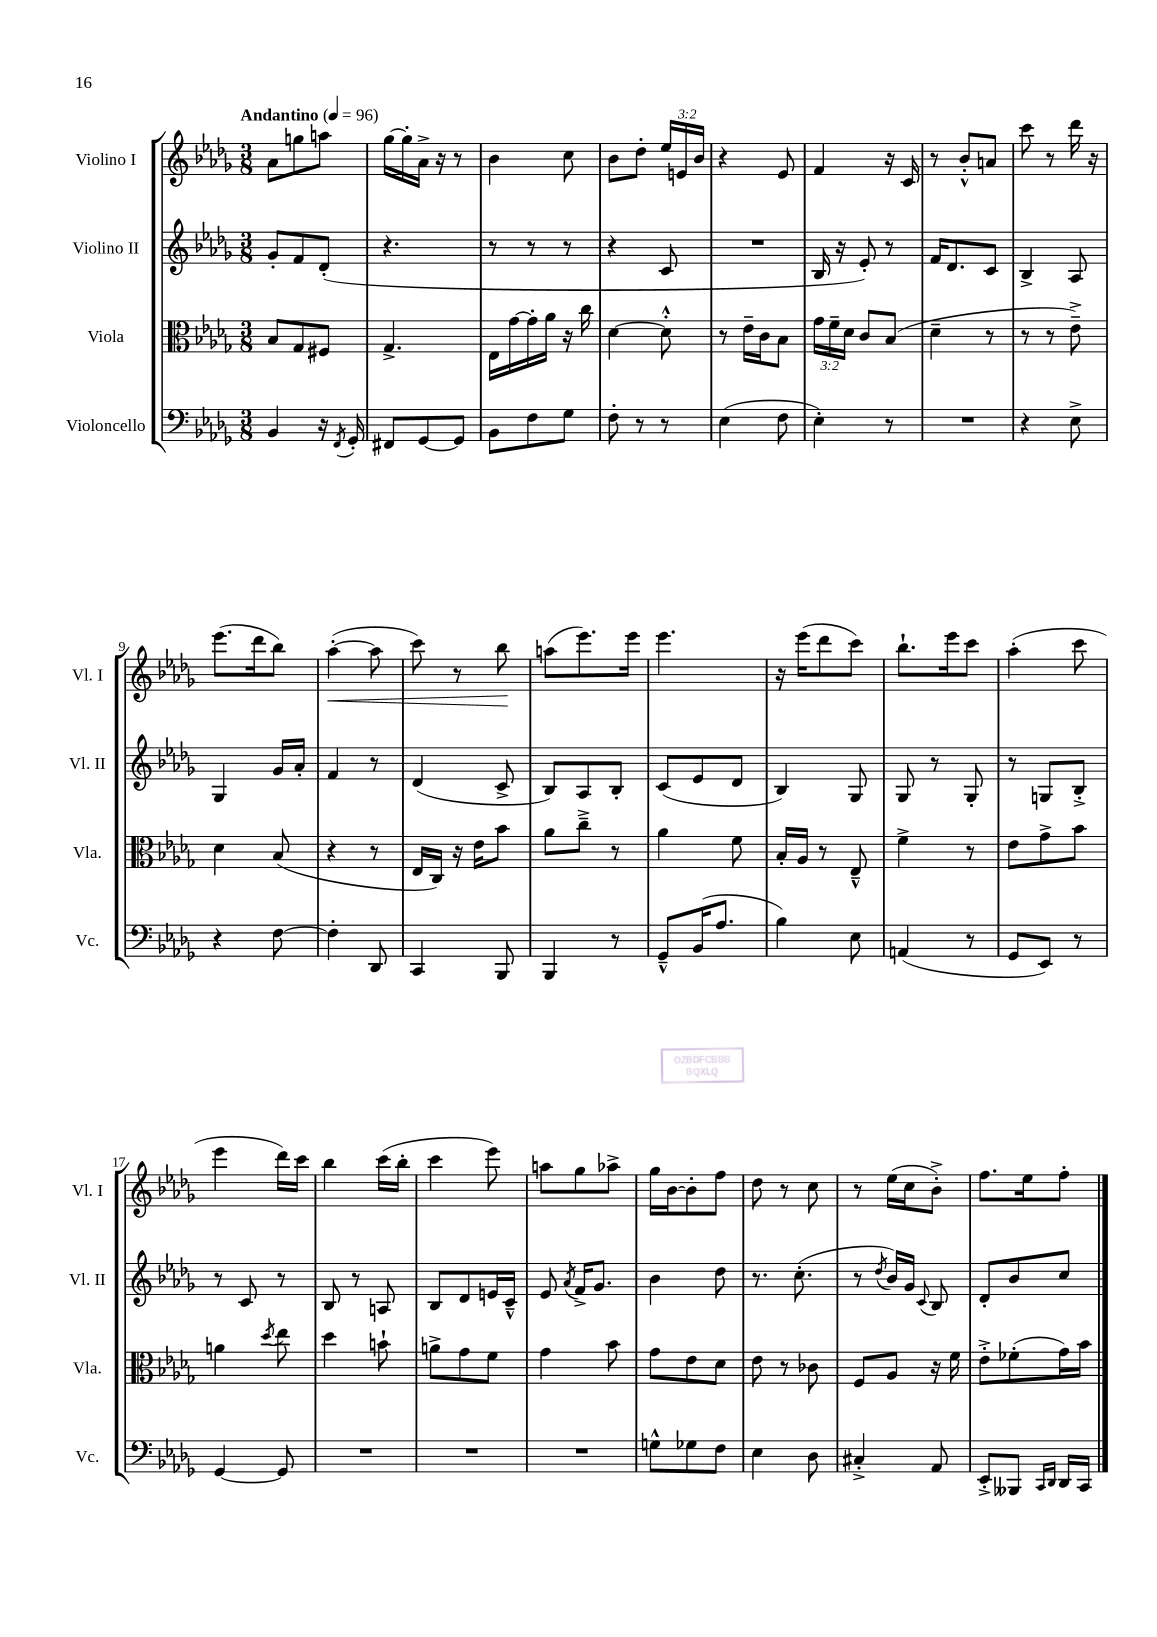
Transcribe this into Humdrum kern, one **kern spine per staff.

**kern	**kern	**kern	**kern
*staff4	*staff3	*staff2	*staff1
*clefF4	*clefC3	*clefG2	*clefG2
*k[b-e-a-d-g-]	*k[b-e-a-d-g-]	*k[b-e-a-d-g-]	*k[b-e-a-d-g-]
*M3/8	*M3/8	*M3/8	*M3/8
*MM96	*MM96	*MM96	*MM96
4BB-/	8B-/L	8g-'/L	8a-\L
.	8G-/	8f/	8gg\
16r	8F#/J	(8d-'/J	8aa\J
8qFF/	.	.	.
16GG-'/	.	.	.
=	=	=	=
8FF#/L	4.G-^/	4.r	[16gg-\LL
.	.	.	16gg-'\]
[8GG-/	.	.	16a-^\JJ
.	.	.	16r
8GG-/]J	.	.	8r
=	=	=	=
8BB-\L	16E-\LL	8r	4b-\
.	[16g-\	.	.
8F\	16g-'\]	8r	.
.	16a-\JJ	.	.
8G-\J	16r	8r	8cc\
.	16cc\	.	.
=	=	=	=
8F'\	[4d-\	4r	8b-\L
8r	.	.	8dd-'\J
8r	8d-'^^\]	8c/	24ee-/LL
.	.	.	24e/
.	.	.	24b-/JJ
=	=	=	=
(4E-\	8r	4.r	4r
.	16e-~\LL	.	.
.	16c\J	.	.
8F\	8B-\J	.	8e-/
=	=	=	=
4E-'\)	24g-\LL	16B-/	4f/
.	24f~\	.	.
.	.	16r	.
.	24d-\JJ	.	.
.	8c/L	8e-'/)	.
8r	(8B-/J	8r	16r
.	.	.	16c/
=	=	=	=
4.r	4d-~\	16f/LK	8r
.	.	8.d-/	.
.	.	.	8b-'^^/L
.	8r	8c/J	8a/J
=	=	=	=
4r	8r	4B-^/	8ccc\
.	8r	.	8r
8E-^\	8e-~^\)	8A-/	16ddd-\
.	.	.	16r
=	=	=	=
4r	4d-\	4G-/	(8.eee-\L
.	.	.	16ddd-\k
[8F\	(8B-/	16g-/LL	8bb-\J)
.	.	16a-'/JJ	.
=	=	=	=
4F'\]	4r	4f/	([4aa-'\
8DD-/	8r	8r	8aa-\]
=	=	=	=
4CC/	16E-/LL	(4d-/	8ccc\)
.	16C/JJ)	.	.
.	16r	.	8r
.	16e-\LK	.	.
8BBB-/	8b-\J	8c^/	8bb-\
=	=	=	=
4BBB-/	8a-\L	8B-/L)	(8aa\L
.	8cc~^\J	8A-/	8.eee-\)
8r	8r	8B-'/J	.
.	.	.	16eee-\Jk
=	=	=	=
8GG-~^^/L	4a-\	(8c/L	4.eee-\
(16BB-/K	.	8e-/	.
8.A-/J	.	.	.
.	8f\	8d-/J	.
=	=	=	=
4B-\)	16B-'/LL	4B-/)	16r
.	16A-/JJ	.	(16eee-\LK
.	8r	.	8ddd-\
8E-\	8E-~^^/	8G-/	8ccc\J)
=	=	=	=
(4AA/	4f^\	8G-/	8.bb-`\L
.	.	8r	.
.	.	.	16eee-\k
8r	8r	8G-'/	8ccc\J
=	=	=	=
8GG-/L	8e-\L	8r	(4aa-'\
8EE-/J)	8g-^\	8G/L	.
8r	8b-\J	8B-'^/J	8ccc\
=	=	=	=
[4GG-/	4a\	8r	4eee-\
.	.	8c/	.
.	8qdd-/	.	.
8GG-/]	8ee-\	8r	16ddd-\LL)
.	.	.	16ccc\JJ
=	=	=	=
4.r	4dd-\	8B-/	4bb-\
.	.	8r	.
.	8b`\	8A/	(16ccc\LL
.	.	.	16bb-'\JJ
=	=	=	=
4.r	8a^\L	8B-/L	4ccc\
.	8g-\	8d-/	.
.	8f\J	16e/L	8eee-\)
.	.	16c~^^/JJ	.
=	=	=	=
4.r	4g-\	8e-/	8aa\L
.	.	8qa-/	.
.	.	16f^/LK	8gg-\
.	.	8.g-/J	.
.	8b-\	.	8aa-^\J
=	=	=	=
8G^^\L	8g-\L	4b-\	16gg-\LL
.	.	.	[16b-\J
8G-\	8e-\	.	8b-'\]
8F\J	8d-\J	8dd-\	8ff\J
=	=	=	=
4E-\	8e-\	8.r	8dd-\
.	8r	.	8r
.	.	(8.cc'\	.
8D-\	8c-\	.	8cc\
=	=	=	=
4C#'^/	8F/L	8r	8r
.	.	8qdd-/	.
.	8A-/J	16b-/LL)	(16ee-\LL
.	.	16g-/JJ	16cc\J
.	.	8qqc/	.
8AA-/	16r	8B-/	8b-'^\J)
.	16f\	.	.
=	=	=	=
8EE-'^/L	8e-'^\L	8d-'/L	8.ff\L
8BBB--/J	(8f-'\	8b-/	.
.	.	.	16ee-\k
16qqCC/LL	.	.	.
16qqDD-/JJ	.	.	.
16DD-/LL	16g-\L)	8cc/J	8ff'\J
16CC/JJ	16b-\JJ	.	.
==	==	==	==
*-	*-	*-	*-
